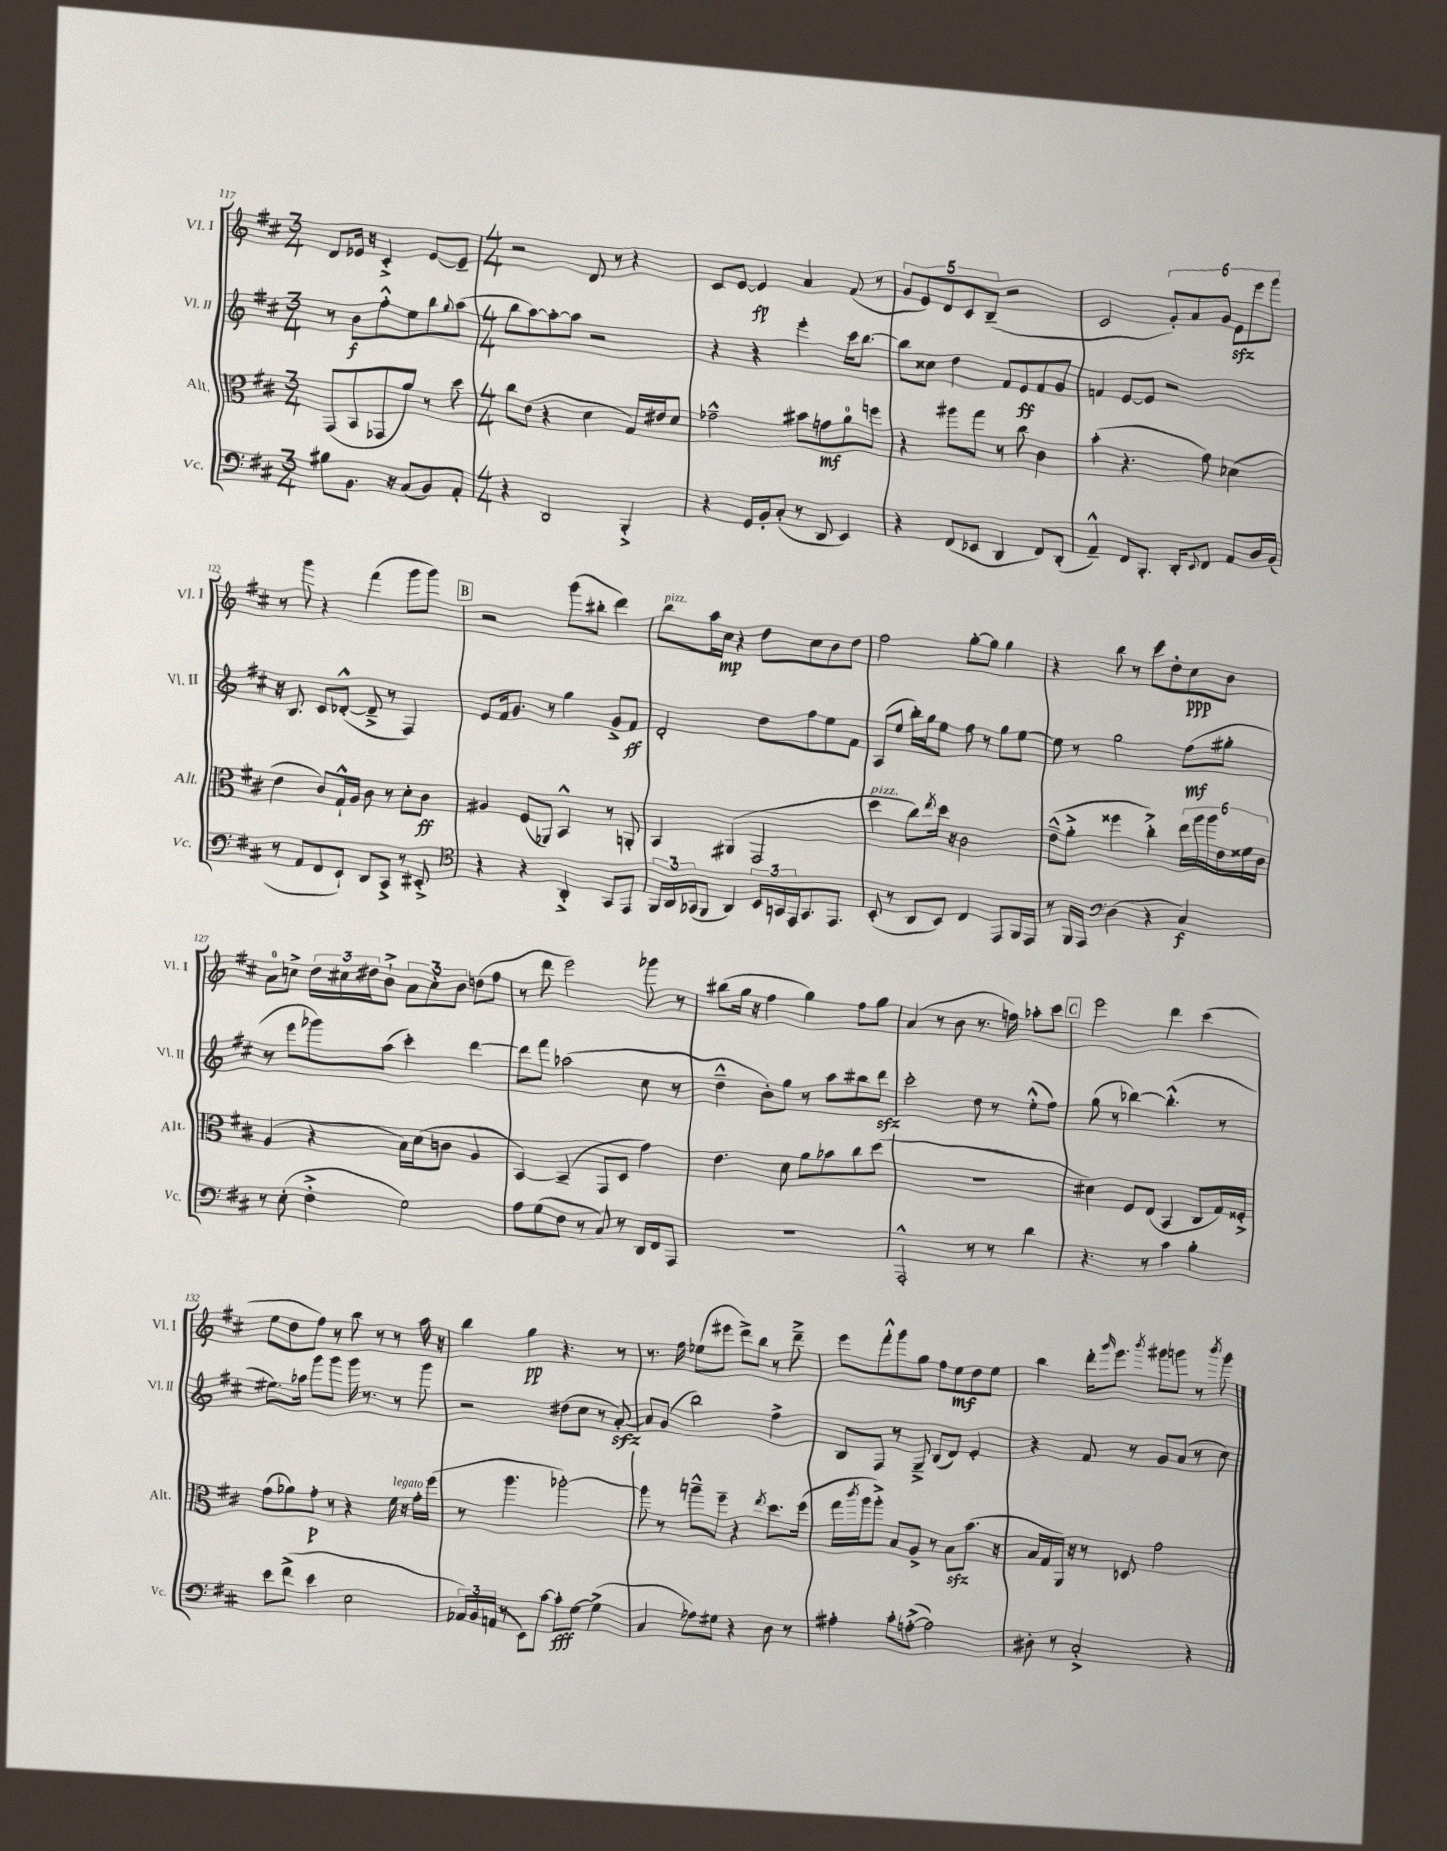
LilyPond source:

<<
\new StaffGroup <<
\new Staff = "s0" \with { instrumentName = "Vl. I" shortInstrumentName = "Vl. I" } {
    \clef treble \key d \major \numericTimeSignature \time 3/4
    d'8 ees'16 r16 cis'4-.-> ees'8~ ees'8-- |
    \numericTimeSignature \time 4/4 r2 d'8 r8 r4 |
    cis'8 e'8~ e'4\fp a'4 fis'8( r8 |
    \tuplet 5/4 { g'8 e'8) d'8 cis'8 b8--( } r2 |
    cis'2 \tuplet 6/4 { g'8-.) a'8 g'8 e'8\sfz e'''8 g'''8 } |
    r8 g'''8 r4 fis'''4( g'''8 g'''8) |
    \mark \markup { \box "B" } r2 g'''8( bis''8-. d'''4) |
    b''8^\markup { \italic "pizz." } a''16 cis''16\mp r4 d''8 cis''8 b'8 d''8 |
    fis''2 g''8~-. g''8 g''4 |
    r4 b''8 r8 cis'''8 d''8-. cis''8\ppp b'8 |
    a'8-0 c''8-> \tuplet 3/2 { d''16 cis''16 dis''16 } b'8-!-> \tuplet 3/2 { a'8 cis''8-. b'8 } d''8( fis''8 |
    r8 d'''8 e'''2) ges'''8 r8 |
    bis''8( g''16 r16 fis''4 g''4) fis''8 g''8 |
    a'4( r8 b'8 r8. f''16) aes''8-. cis'''8 |
    \mark \markup { \box "C" } e'''2 d'''4 cis'''4( |
    e''8 d''8 fis''8) r8 b''8 r8 r8 a''16 r16 |
    b''4 g''4\pp r4. r8 |
    r8. fis''16 ees''8( eis'''8 d'''8->) b''8 r8 d'''8---> |
    e'''8 fis'''8-.-^ g'''8 g''8 fis''8 e''8\mf d''8 e''8 |
    b''4 d'''16-. \grace { g'''16 } e'''8. \acciaccatura { b'''8 } gis'''8 g'''8 r8 \acciaccatura { b'''8 } g'''8 \bar "|." |
}
\new Staff = "s1" \with { instrumentName = "Vl. II" shortInstrumentName = "Vl. II" } {
    \clef treble \key d \major \numericTimeSignature \time 3/4
    r8 b'8\f fis''8-.-^ e''8 b''8 \appoggiatura { g''8 } a''8( |
    \numericTimeSignature \time 4/4 b''8 a''8~) a''8~-. a''8 r2 |
    r4 r4 e'''4-. cis'''16 b''8.~ |
    b''8 cisis''8 d''4 fis'8 e'8\ff fis'8 g'8 |
    f'4 e'8~ e'8 r2 |
    r16 b8. cis'8 des'8~-.-^( des'8---> r8 fis4) |
    \mark \markup { \box "B" } e'8 fis'16 g'8. r8 g''4 g'8-> fis'8\ff |
    d'2-. d''8 fis''8 e''8 fis'8 |
    a8( e''8 b''16-.) g''16 e''8 fis''8 r8 g''8 e''8~ |
    e''8 r8 g''2 fis''8\mf( gis''8-. |
    r8 e'''8 ges'''8) a''8( cis'''4-.) d'''4~ |
    d'''8 fis'''8 aes''2( cis''8 r8 |
    d''4---^ b'8-.) g''8 r8 a''8 bis''8 d'''8\sfz |
    cis'''2-. d''8 r8 e''8-.-^( fis''8) |
    \mark \markup { \box "C" } g''8( r8 bes''4~) bes''4.-.-^( r8 |
    eis''8.) aes''16 g'''8 g'''8 g'''16 r8. r8 g'''8 |
    r2 dis''8( cis''8 r8 a'8~-.\sfz) |
    a'8 g'8( b''2) fis''4-> |
    b8 fis8 r8 g8---> b8( d'8) e'4-. |
    r4 fis'8 r8 g'8 a'8( r8 cis''8) \bar "|." |
}
\new Staff = "s2" \with { instrumentName = "Alt." shortInstrumentName = "Alt." } {
    \clef alto \key d \major \numericTimeSignature \time 3/4
    g,8( b,8 ges,8 a'8) r8 d''8 |
    \numericTimeSignature \time 4/4 cis''8 e'8( r4 d'4 g16) eis'16 d'8 |
    ges'2---^ bis'8 g'8\mf a'8-0 f''8 |
    r4 ais''8 g''8 r8 cis''8 cis'4 |
    b'4-.( r4. g'8) des'4( |
    e'4 cis'8) g16-!-^ a16 cis'8 r8 d'8-. cis'8\ff |
    \mark \markup { \box "B" } ais4 fis8( aes,8) b,4-^ r8 a,8-. |
    b,4 ais,4( g,2 |
    d''4^\markup { \italic "pizz." } cis''8) \acciaccatura { e''8 } d''16 r16 cis'2 |
    e'8---^( a'8-.-> fisis''4 cis''4-.->) \tuplet 6/4 { e''16 a''16 a''16 e'16 fisis'16 cis'16 } |
    a4( r4 b16) d'16( c'8 a4 |
    b,4~) b,4--( g,8 d8 g'4) |
    e'4. d'8 a'8 bes'8 cis''8 d''8( |
    R1 |
    \mark \markup { \box "C" } dis'4) fis8 e8( b,4 cis8 g16) fisis16-.-> |
    g'8( aes'8) g'8-.\p r8 r4 fis'16^\markup { \italic "legato" } r16 g'16-. fis''16( |
    r8 a''4. aes''2~-.) |
    aes''8 r8 a''8---^ fis''8-- r4 \acciaccatura { e''8 } d''8. fis''16( |
    g''16 \acciaccatura { cis'''8 } a''16 a''8-.->) b8 a8-> r8 b8\sfz b'8.( r16 |
    b16 g16 a,16) r16 r8 des8 g'2 \bar "|." |
}
\new Staff = "s3" \with { instrumentName = "Vc." shortInstrumentName = "Vc." } {
    \clef bass \key d \major \numericTimeSignature \time 3/4
    bis8 b,8. r16 cis8( b,8) a,8-. |
    \numericTimeSignature \time 4/4 r4 d,2 b,,4-.-> |
    r4 g,16 b,16-. cis8-.( r8 d,8 e,4) |
    r4 fis,8( ees,8 d,4 fis,8) d,8-.( |
    a,4---^) fis,8 b,,8.-. d,16-. \appoggiatura { e,8 } fis,8 a,8 d16 b,16( |
    r8 a,8 fis,8 e,8-!) d,8 cis,8-> r8 eis,8-.-> |
    \mark \markup { \box "B" } \clef tenor r4 r4 a,4-.-> g,8 e,8 |
    \tuplet 3/2 { fis,16 a,16 ges,16( } fis,8 a,4) \tuplet 3/2 { b,16 g,16 e,16 } g,8. e,8. |
    b,8-.( r8 a,8 b,8) cis4 e,8 fis,16 e,16 |
    r8 fis,16 e,16 \clef bass d4( r4 cis4\f) |
    r8 e8-.( fis4-.-> g2) |
    a8 g8( fis8 r8 cis8) r8 d,16 fis,16 a,,8 |
    R1 |
    a,,2-.-^ r8 r8 d'4 |
    \mark \markup { \box "C" } r4. r8 cis'4 b4-. |
    e'8 fis'8->( e'4 e2 |
    \tuplet 3/2 { aes,16) b,16 a,16( } r8 e,8) cis'8~ cis'8-.\fff g8~ g4->( |
    cis4 aes8) gis8 r4 d8 r8 |
    ais4-. cis'8-. a8~-.->( a2) |
    dis8-. r8 cis2-.-> r4 \bar "|." |
}
>>
>>
\layout { \context { \Score currentBarNumber = #117 } }
